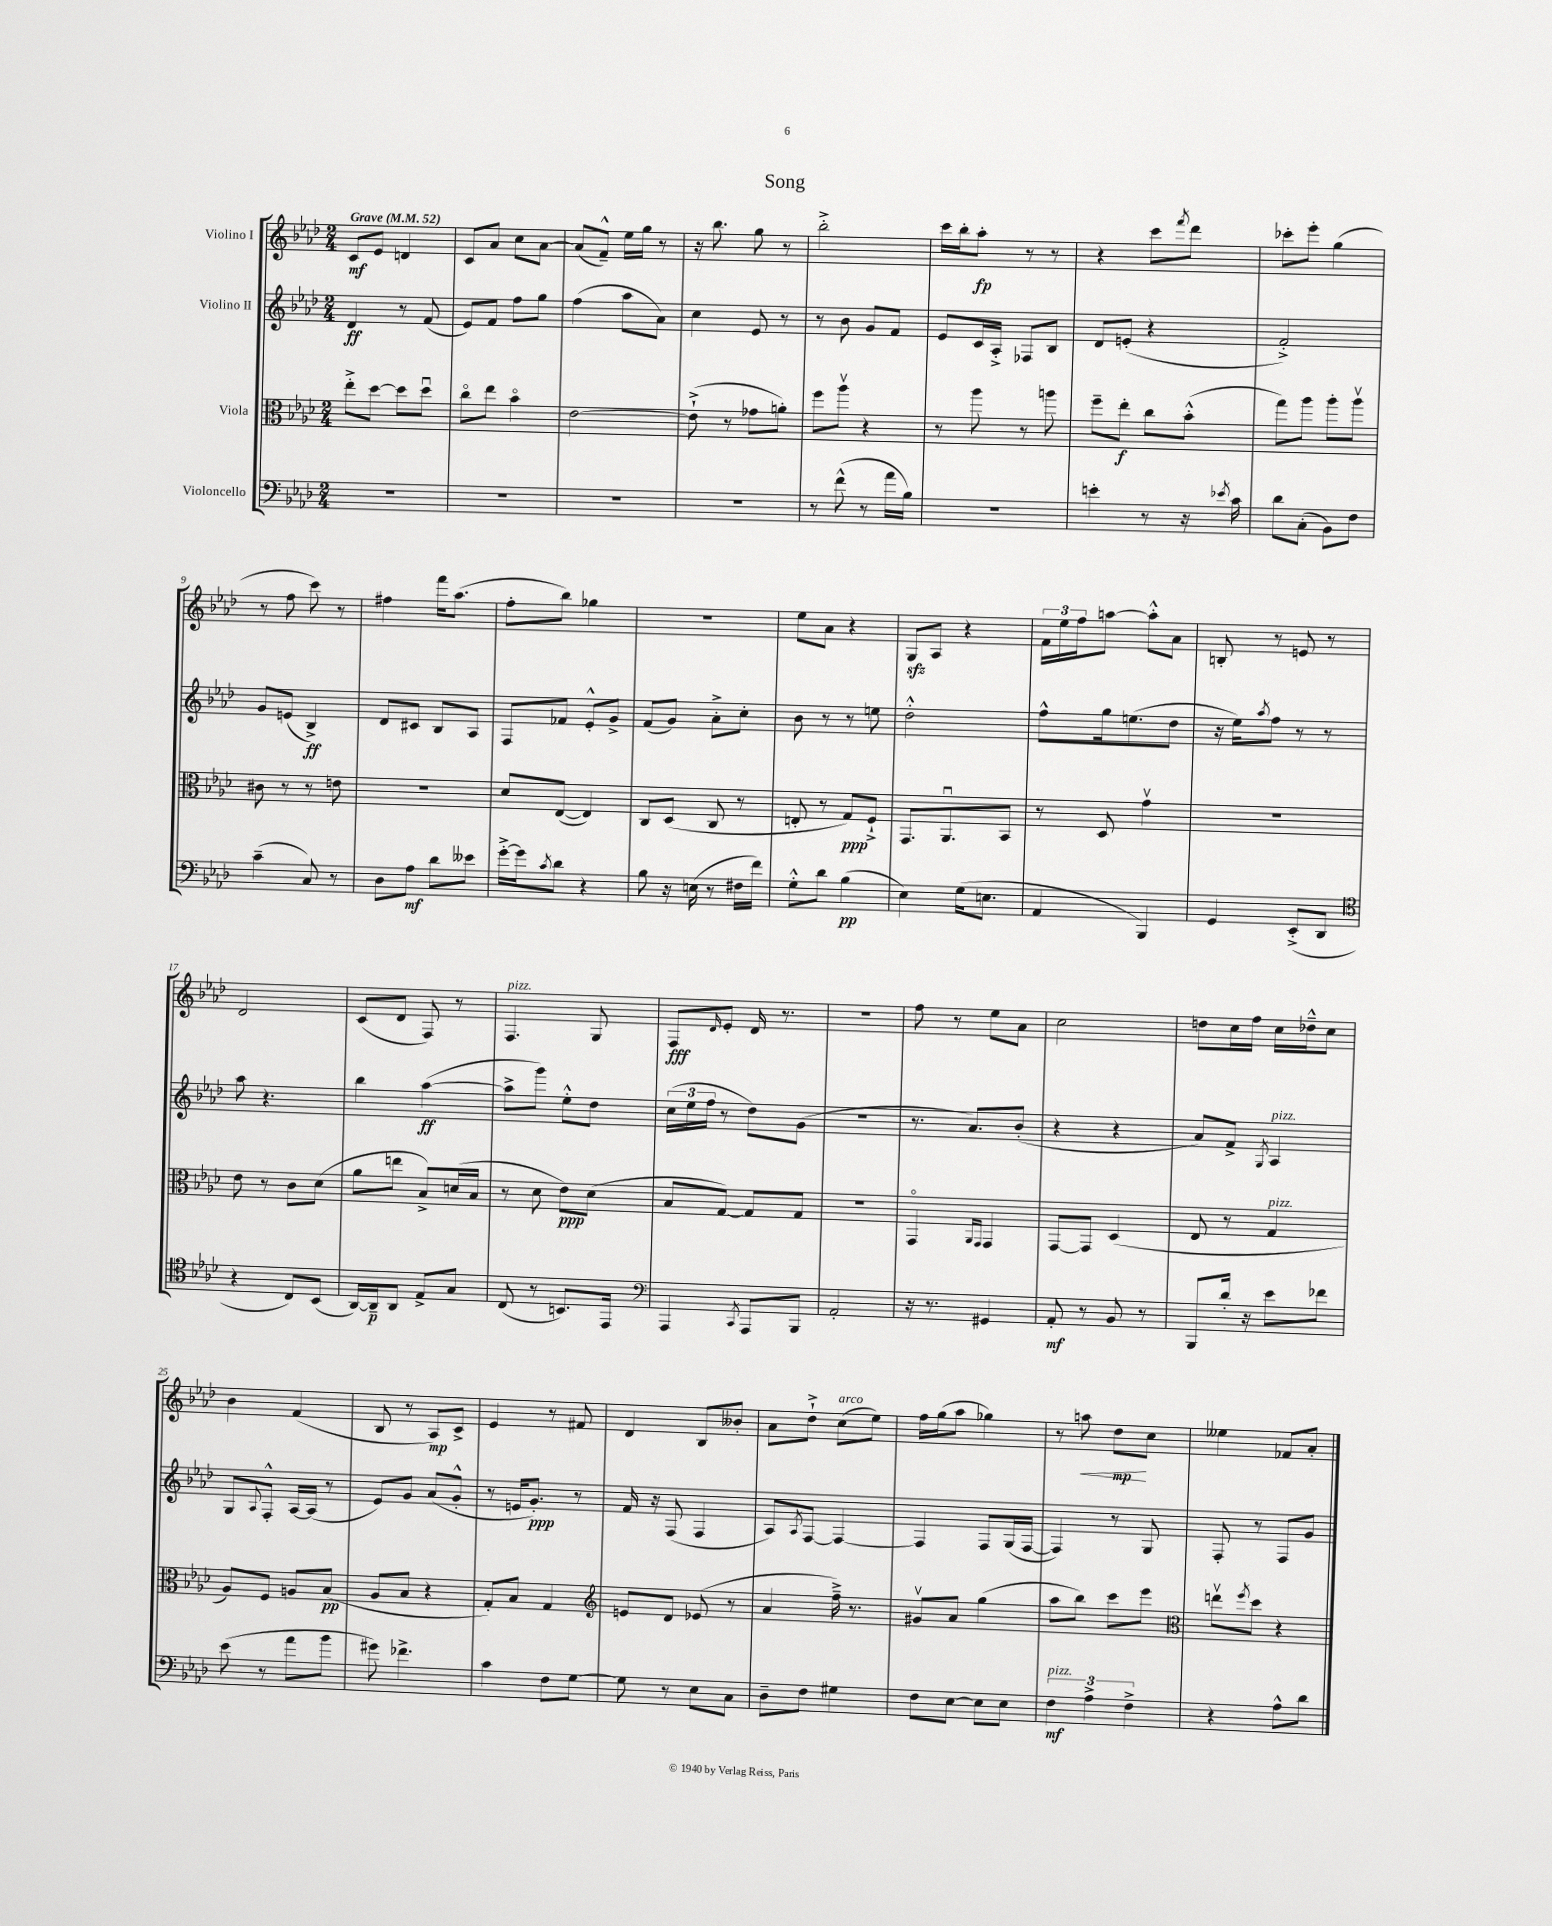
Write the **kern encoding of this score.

**kern	**kern	**kern	**kern
*staff4	*staff3	*staff2	*staff1
*clefF4	*clefC3	*clefG2	*clefG2
*k[b-e-a-d-]	*k[b-e-a-d-]	*k[b-e-a-d-]	*k[b-e-a-d-]
*M2/4	*M2/4	*M2/4	*M2/4
*MM52	*MM52	*MM52	*MM52
2r	8ee-'^\L	4d-/	8c/L
.	[8dd-\J	.	8e-/J
.	8dd-\]L	8r	4d/
.	8dd-u\J	(8f/	.
=	=	=	=
2r	8cco\L	8e-/L)	8c/L
.	8ee-\J	8f/J	8a-/J
.	4b-o\	8ff\L	8cc\L
.	.	8gg\J	[8a-\J
=	=	=	=
2r	[2e-\	(4ff\	(8a-/]L
.	.	.	8f~^^/J)
.	.	8aa-\L	16ee-\LL
.	.	.	16gg\JJ
.	.	8a-\J)	8r
=	=	=	=
2r	(8e-`^\]	4cc\	16r
.	.	.	8.bb-\
.	8r	.	.
.	8g-\L	8e-/	8gg\
.	8a'\J)	8r	8r
=	=	=	=
8r	8ff\L	8r	2bb-'^\
(8f^^\	8aa-v\J	8b-\	.
8r	4r	8g/L	.
16a-\LL	.	8f/J	.
16B-\JJ)	.	.	.
=	=	=	=
2r	8r	8e-/L	16ccc\LL
.	.	.	16bb-'\J
.	8aa-\	16c/L	8aa-'\J
.	.	16A-'^/JJ	.
.	8r	8F-/L	8r
.	8aa\	8B-/J	8r
=	=	=	=
4e'\	8ff~\L	8d-/L	4r
.	8ee-'\J	(8e'/J	.
8r	8cc\L	4r	8ccc\L
.	.	.	8qfff/
16r	(8b-'^^\J	.	8ddd-\J
8qe-/	.	.	.
16c\	.	.	.
=	=	=	=
8d-\L	8gg\L)	2f'^/)	8ccc-'\L
(8C'\J	8aa-\J	.	8eee-'\J
8BB-\L)	8aa-'\L	.	(4gg\
8F\J	8aa-v\J	.	.
=	=	=	=
(4c~\	8c#\	8g/L	8r
.	8r	(8e/J	8ff\
8C/)	8r	4B-^/)	8ccc\)
8r	8e\	.	8r
=	=	=	=
8D-\L	2r	8d-/L	4ff#\
8A-\J	.	8c#/J	.
8d-\L	.	8B-/L	16fff\LK
.	.	.	(8.aa-\J
8e--\J	.	8A-/J	.
=	=	=	=
[16g'^\LL	8d-/L	8F/L	8ff'\L
16g\]J	.	.	.
8qc/	.	.	.
8d-\J	([8E-/J	8f-/J	8bb-\J)
4r	4E-/])	8e-'^^/L	4gg-\
.	.	8g^/J	.
=	=	=	=
8B-\	8C/L	(8f/L	2r
16r	(8D-/J	8g/J)	.
(16E\	.	.	.
8r	8C/	8a-'^\L	.
16F#\LL	8r	8cc'\J	.
16f\JJ)	.	.	.
=	=	=	=
8G'^^\L	8E'/	8b-\	8ee-\L
8d-\J	8r	8r	8a-\J
(4B-\	8G/L)	8r	4r
.	8F`^/J	8ee\	.
=	=	=	=
4E-\)	8.GG/L	2dd-'^^\	8G/L
.	.	.	8A-/J
.	8.AA-u/	.	.
(16G\LK	.	.	4r
8.E\J	.	.	.
.	8BB-/J	.	.
=	=	=	=
4AA-/	8r	8ff^^\L	24f\LL
.	.	.	24ee-\
.	.	.	24ff\J
.	8D-/	16gg\k	[8aa\J
.	.	(8.ee\	.
4BBB-/)	4gv\	.	8aa'^^\]L
.	.	8dd-\J	8a-\J
=	=	=	=
4GG/	2r	16r	8B'/
.	.	16ee-\LK)	.
.	.	8qaa-/	.
.	.	8ff\J	8r
(8EE-'^/L	.	8r	8e/
8DD-/J	.	8r	8r
=	=	=	=
*clefC4	*	*	*
4r	8e-\	8aa-\	2d-/
.	8r	4.r	.
8C/L)	8c\L	.	.
(8BB-/J	(8d-\J	.	.
=	=	=	=
[16AA-/LL)	8a-\L	4bb-\	(8c/L
16AA-~/]J	.	.	.
8AA-/J	8ee\J	.	8d-/J
8E-^/L	8B-^/L)	([4aa-\	8F/)
8G/J	(16d/L	.	8r
.	16B-/JJ	.	.
=	=	=	=
(8C/	8r	8aa-^\]L	4.F/
8r	8d-\	8ggg\J)	.
8.BB/L)	8e-\L)	8ee-'^^\L	.
.	(8d-\J	8dd-\J	8G/
16EE-/Jk	.	.	.
=	=	=	=
*clefF4	*	*	*
4AAA-/	8B-/L	(24cc\LL	8F/L
.	.	24ee-\	.
.	.	24ff\JJ	.
.	.	.	16qqd-/
.	[8G/J)	8r	8e-'/J
8qCC/	.	.	.
8AAA-/L	8G/]L	8dd-\L)	16d-/
.	.	.	8.r
8BBB-/J	8G/J	(8g\J	.
=	=	=	=
2AA-'/	2r	2r	2r
=	=	=	=
16r	4GGo/	8.r	8ff\
8.r	.	.	.
.	.	.	8r
.	.	8.a-/L)	.
.	16qqAA-/LL	.	.
.	16qqGG/JJ	.	.
4GG#/	4GG/	.	8ee-\L
.	.	(8b-'/J	8a-\J
=	=	=	=
8AA-'/	[8GG/L	4r	2cc\
8r	8GG/]J	.	.
8BB-/	(4D-/	4r	.
8r	.	.	.
=	=	=	=
8BBB-/L	8E-/	8a-/L)	8dd\L
16d-'/Jk	8r	8f^/J	16cc\L
16r	.	.	16ff\JJ
.	.	8qG/	.
8e-\L	4G/	4A-/	16cc\LL
.	.	.	16dd-~^^\J
8f-\J	.	.	8cc\J
=	=	=	=
(8e-\	8A-/L)	8G/L	4b-\
.	.	8qqA-/	.
8r	8F/J	8F'^^/J	.
8a-\L	8A/L	[16A-/LL	(4f/
.	.	(16A-/]JJ	.
8b-\J	(8B-/J	8r	.
=	=	=	=
8g#\)	8A-/L	8e-/L)	8B-/
4.f-^\	8B-/J	8g/J	8r
.	4r	(8a-/L	8A-/L)
.	.	8g'^^/J	8c^/J
=	=	=	=
4c\	8G'/L)	8r	4e-/
.	8B-/J	16e/LK	.
.	.	8.g'/J)	.
8F\L	4G/	.	8r
[8G\J	.	8r	8f#/
=	=	=	=
*	*clefG2	*	*
8G\]	8e/L	16f/	4d-/
.	.	16r	.
8r	8d-/J	(8F/	.
8E-\L	(8e-/	4F/	8B-/L
8C\J	8r	.	8b--'/J
=	=	=	=
8D-~\L	4a-/	8A-/L)	8a-\L
.	.	8qA-/	.
8F\J	.	[8F/J	8dd-`^\J
4G#\	16ff~^\)	4F/_	(8cc\L
.	8.r	.	.
.	.	.	8ee-\J)
=	=	=	=
8F\L	8g#v/L	4F/]	16ff\LL
.	.	.	(16gg\J
[8E-\J	8a-/J	.	8aa-\J
8E-\]L	(4gg\	8F/L	4gg-\)
8E-\J	.	(16G/L	.
.	.	[16F/JJ	.
=	=	=	=
6F\	8aa-\L	4F/])	8r
.	8bb-\J)	.	8aa\
6A-^\	.	.	.
.	8ccc\L	8r	8dd-\L
6F^\	.	.	.
.	8eee-\J	8G/	8cc\J
=	=	=	=
*	*clefC3	*	*
4r	8eev\L	8F'/	4ee--\
.	8qff/	.	.
.	8dd-\J	8r	.
8A-^^\L	4r	8F/L	8f-/L
8d-\J	.	8g/J	8a-'/J
==	==	==	==
*-	*-	*-	*-
